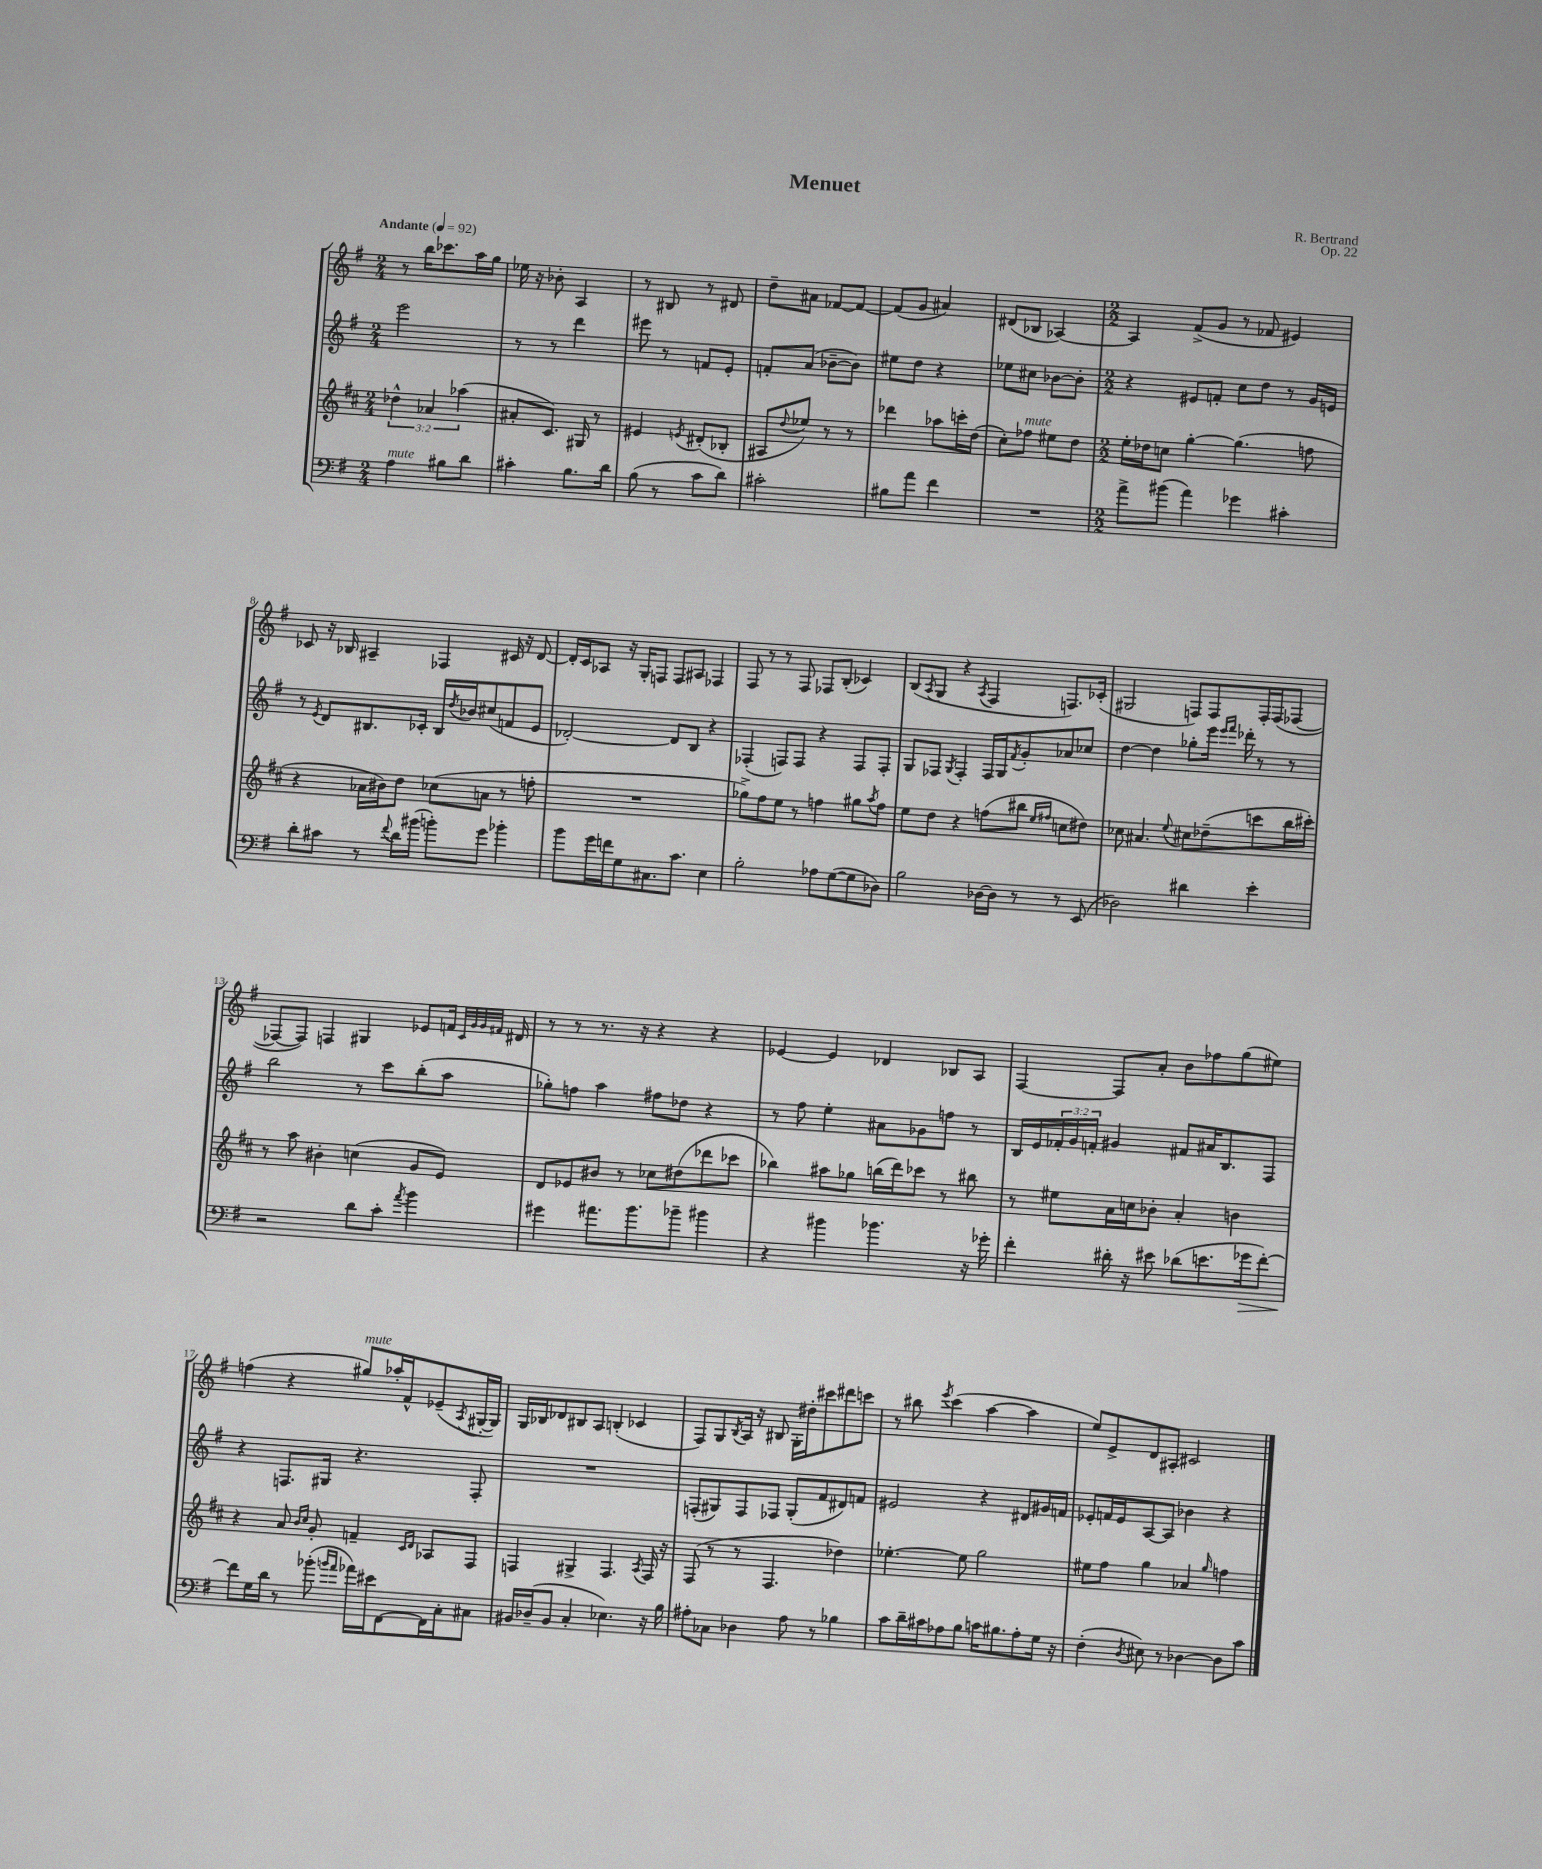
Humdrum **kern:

**kern	**dynam	**kern	**kern	**kern
*part4	*part4	*part3	*part2	*part1
*staff4	*staff4	*staff3	*staff2	*staff1
*clefF4	*	*clefG2	*clefG2	*clefG2
*k[f#]	*	*k[f#c#]	*k[f#]	*k[f#]
*M2/4	*	*M2/4	*M2/4	*M2/4
*MM92	*	*MM92	*MM92	*MM92
=1	=1	=1	=1	=1
!	!	!	!	!LO:TX:a:B:t=Andante
!LO:TX:a:i:t=mute	!	!	!	!
4A\	.	6dd-X^^\	2eee\	8r
.	.	.	.	16bb\KL
.	.	6a-X/	.	.
.	.	.	.	8.ccc-X\
8B#X\L	.	.	.	.
.	.	(6aa-X\	.	.
8d\J	.	.	.	16aa\L
.	.	.	.	16gg\JJ
=2	=2	=2	=2	=2
4c#X'\	.	8a#X'/L	8r	16ee-X\
.	.	.	.	16r
.	.	8.c#/J)	8r	8b-X'\
8.B\L	.	.	4ddd\	4A/
.	.	16G#X/	.	.
.	.	8r	.	.
16d\Jk	.	.	.	.
=3	=3	=3	=3	=3
(8B\	.	4e#X/	8eee#X\	8r
8r	.	.	8r	8B#X/
.	.	8qen/	.	.
8c\L	.	(8d#X'/L	8fn/L	8r
8d\J)	.	8B-X'/J	8e'/J	8d#X/
=4	=4	=4	=4	=4
2c#X'\	.	8A#X/L	8fn'/L	8dd~\L
.	.	8qqdd/	.	.
.	.	8ee-X/J)	(8a/J	8a#X\J
.	.	8r	[8b-X~\L	[8f-X/L
.	.	8r	8b-\J])	8f-/J_
=5	=5	=5	=5	=5
8B#X\L	.	4ddd-X\	8ee#X\L	(8f-/L]
8a\J	.	.	8dd\J	8g/J
4f#\	.	8aa-X\L	4r	4a#X/)
.	.	16cccn'\L	.	.
.	.	(16dd\JJ	.	.
=6	=6	=6	=6	=6
2r	.	8cc#'\L)	8ee-X\L	(8d#X/L
!	!	!LO:TX:a:i:t=mute	!	!
.	.	8ff-X\J	8cc#X\J	8B-X/J
.	.	8ee#X\L	[8b-X\L	[4A-X/)
.	.	8dd\J	8b-'\J]	.
=7	=7	=7	=7	=7
*M2/2	*	*M2/2	*M2/2	*M2/2
8a^\L	.	16ee'\LL	4r	4A-/]
.	.	16dd-X\J	.	.
(8b#X\J	.	8ccn\J	.	.
4a\)	.	[4gg'\	8e#X/L	(8f#^/L
.	.	.	8fn'/J	8g/J
4g-X\	.	(4.gg\]	8cc\L	8r
.	.	.	8dd\J	8f-X/
4c#X'\	.	.	8r	4e#X/)
.	.	8ffn\	16g/LL	.
.	.	.	16en/JJ	.
!!LO:LB:g=z
=8	=8	=8	=8	=8
8d'\L	.	4r	8r	8c-X/
.	.	.	8qe/	.
8c#X\J	.	.	8d/L	16r
.	.	.	.	16B-X/
8r	.	16a-X\LL	8.B#X/	4A#X~/
.	.	16b#X\J)	.	.
8qqf#/	.	.	.	.
16d\LL	.	8dd\J	.	.
(16b#X\JJ	.	.	16c-X'/Jk	.
8bn'\L)	.	(8cc-X\L	16B#/LL	4F-X/
.	.	.	8qdd/	.
.	.	.	16b-X/J	.
8g\J	.	8an\J	(8cc#X/	.
4b-X'\	.	8r	8fn/	16c#X/
.	.	.	.	16r
.	.	8ffn'\	8e/J	[8d/
=9	=9	=9	=9	=9
8b\L	.	1r	[2d-X'/)	16d'/LL]
.	.	.	.	16c/J
16g\L	.	.	.	8A-X/J
16fn\J	.	.	.	.
8G\	.	.	.	16r
.	.	.	.	16G'/KL
8.C#X\	.	.	.	8Fn/J
.	.	.	8d-/L]	8F/L
8.c\J	.	.	.	.
.	.	.	8B/J	8A#X/J
4E\	.	.	4r	4F-X/
=10	=10	=10	=10	=10
2B'\	.	8gg-X^\L)	(4F-X'/	8F#/
.	.	8ff#\	.	8r
.	.	8ee\J	8Fn/L)	8r
.	.	8r	8F/J	8F#/
8A-X\L	.	4ffn\	4r	8F-X/L
([8G\	.	.	.	(8B'/J
8G\]	.	8gg#X\L	8F/L	4c-X/)
.	.	8qaa/	.	.
8D-X\J)	.	8ff\J	8F'/J	.
=11	=11	=11	=11	=11
2B\	.	8ee\L	8G/L	(8B/L
.	.	.	.	8qA/
.	.	8dd\J	8F-X/J	8G/J
.	.	.	8qG/	.
.	.	4r	4F-'/	4r
.	.	.	.	8qA/
[16D-X\LL	.	(8ffn\L	16F-/LL	4F#/
16D-\JJ]	.	.	16G/J	.
.	.	.	8qf#/	.
8r	.	8bb#X\J	8g'/	.
.	.	16qqee/LL	.	.
.	.	16qqff#X/JJ	.	.
8r	.	8ccn\L	8a-X/	8.Fn/L)
(8EE/	.	8dd#X\J)	8cc-X/J	.
.	.	.	.	(16c-X'/Jk
=12	=12	=12	=12	=12
2D-X\)	.	8cc-X\	[4dd\	2G#X/
.	.	4.a#X/	.	.
.	.	.	4dd\]	.
.	.	8qqee/	.	.
4d#X\	.	8cc#X\L	8gg-X'\L	8Fn/L)
.	.	(8dd-X~\	16eee\Jk	8F/
.	.	.	16qqeee/LL	.
.	.	.	16qqfff#/JJ	.
.	.	.	16ddd-X'\	.
4e'\	.	8cccn\	8r	16F'/L
.	.	.	.	(16F/J
.	.	16bb\L	8r	[8F-X/J
.	.	16ccc#X'\JJ)	.	.
!!LO:LB:g=z
=13	=13	=13	=13	=13
2r	.	8r	2bb\	8F-X/L_
.	.	8aa\	.	8F-/J])
.	.	4b#X'\	.	4Fn/
8d\L	.	(4ccn\	8r	4G#X/
8c'\J	.	.	8ccc\L	.
8qa/	.	.	.	.
4b\	.	8g/L	(8bb'\	8e-X/L
.	.	8e/J)	8aa\J	16fn/Jk
.	.	.	.	32qqc/LLL
.	.	.	.	32qqg/
.	.	.	.	32qqg/
.	.	.	.	32qqf#X/JJJ
.	.	.	.	16d#X/
=14	=14	=14	=14	=14
4g#X\	.	8d/L	8gg-X'\L)	8r
.	.	8e-X/	8ffn\J	8r
8.a#X\L	.	8b#X/J	4aa\	8.r
.	.	8r	.	.
8.b\	.	.	.	16r
.	.	8cc-X\L	8ff#X\L	4r
8b-X~\J	.	(8dd#X\	8dd-X\J	.
4b#X\	.	8ddd-X\	4r	4r
.	.	8ccc-X\J	.	.
=15	=15	=15	=15	=15
4r	.	4bb-X\)	8r	[4e-X/
.	.	.	8ff#\	.
4b#X\	.	8aa#X\L	4ee'\	4e-/]
.	.	8gg-X\J	.	.
4.b-X\	.	(16bbn\LL	8a#X\L	4d-X/
.	.	16ddd\J)	.	.
.	.	8ccc-X\J	8g-X\	.
.	.	8r	8ffn\J	8B-X/L
16r	.	8bb#X\	8r	8A/J
16g-X'\	.	.	.	.
=16	=16	=16	=16	=16
4f#'\	.	8r	16B/LL	[4F#/
.	.	.	16e/	.
.	.	8ee#X\L	24f-X'/	.
.	.	.	24g/	.
.	.	.	24fn'/JJ	.
16d#X'\	.	16a\L	4g#X/	8F#/L]
16r	.	16ccn\J	.	.
8e#X\	.	8b-X'\J	.	8a'/J
(8d-X\L	.	4a'/	8f#X/L	8b\L
8.en\	.	.	16a#X/K	8ff-X\
.	.	.	8.B/	.
.	.	4bn\	.	(8gg\
!	!LO:HP:b	!	!	!
16g-X\k	>	.	.	.
[8f#'\J)	.	.	8F#/J	8ee#X\J)
!!LO:LB:g=z
=17	=17	=17	=17	=17
8f#\L]	.	4r	4r	(4ffn\
16G\L	]	.	.	.
16d\JJ	.	.	.	.
8r	.	8a/	8.Fn/L	4r
.	.	16qqb/LL	.	.
.	.	16qqcc#/JJ	.	.
(8b-X'\	.	8g'/	.	.
.	.	.	16G#X/Jk	.
16qqbn/LL	.	.	.	.
16qqa/JJ	.	.	.	.
!	!	!	!	!LO:TX:a:i:t=mute
16a-X\LL)	.	4fn~/	4.r	8gg#X/L)
16e#X\J	.	.	.	.
[8FF#\	.	.	.	16aa-X'/L
.	.	.	.	16f#^^/J
.	.	16qqc#/LL	.	.
.	.	16qqd/JJ	.	.
16FF#\L]	.	8A-X/L	.	(8e-X~/
16C'\J	.	.	.	.
.	.	.	.	8qA/
8C#X\J	.	8F#/J	8F'/	[16G#X'/L
.	.	.	.	16G#/JJ])
=18	=18	=18	=18	=18
16BB#X/LL	.	4Fn/	1r	16G/LL
(16D-X~/J	.	.	.	16B-X/J
8BB#/J	.	.	.	8d-X/
4C'/	.	4G#X^/	.	8B#X/
.	.	.	.	8A/J
4.E-X\)	.	4.F/	.	(4Bn'/
.	.	.	.	4c-X/
.	.	8qA/	.	.
16r	.	16F/	.	.
16B\	.	16r	.	.
=19	=19	=19	=19	=19
8A#X'\L	.	(8F#/	(8Fn'/L	8F#/L)
8C-X\J	.	8r	8G#X/)	8G/
.	.	.	.	8qB/
4D-X\	.	8r	8F/	16A/Jk
.	.	.	.	16r
.	.	4.F#/	8F-X/J	8B#X/
8A#\	.	.	(8G#'/L	16G'\LL
.	.	.	.	16dd#X'\J
8r	.	.	8f#/	8ccc#X\
4B-X\	.	4dd-X\)	8d#X/)	8ddd#X\
.	.	.	8fn/J	8cccn\J
=20	=20	=20	=20	=20
8c\L	.	[4.ee-X'\	2e#X/	8r
16d~\L	.	.	.	8bb#X\
16c#X\J	.	.	.	.
.	.	.	.	8qeee/
8A-X\	.	.	.	(4ccc\
8B\J	.	8ee-\]	.	.
16cn\KL	.	2gg\	4r	[4aa\
8.B#X\	.	.	.	.
8A-'\	.	.	8d#X/L	4aa\]
16G\Jk	.	.	16g#X/L	.
16r	.	.	16fn/JJ	.
=21	=21	=21	=21	=21
(4F#'\	.	8ee#X\L	8e-X'/L	8ee/L)
.	.	8ff#\J	16fn/L	8e^/
.	.	.	16e-/J	.
8qD/	.	.	.	.
8E#X\)	.	4gg\	[8A/	8d/
8r	.	.	8A/J]	8A#X'/J
[4D-X\	.	4a-X/	4b-X\	2c#X/
.	.	16qqgg/	.	.
8D-\L]	.	4ffn\	4r	.
8c\J	.	.	.	.
==	==	==	==	==
*-	*-	*-	*-	*-
